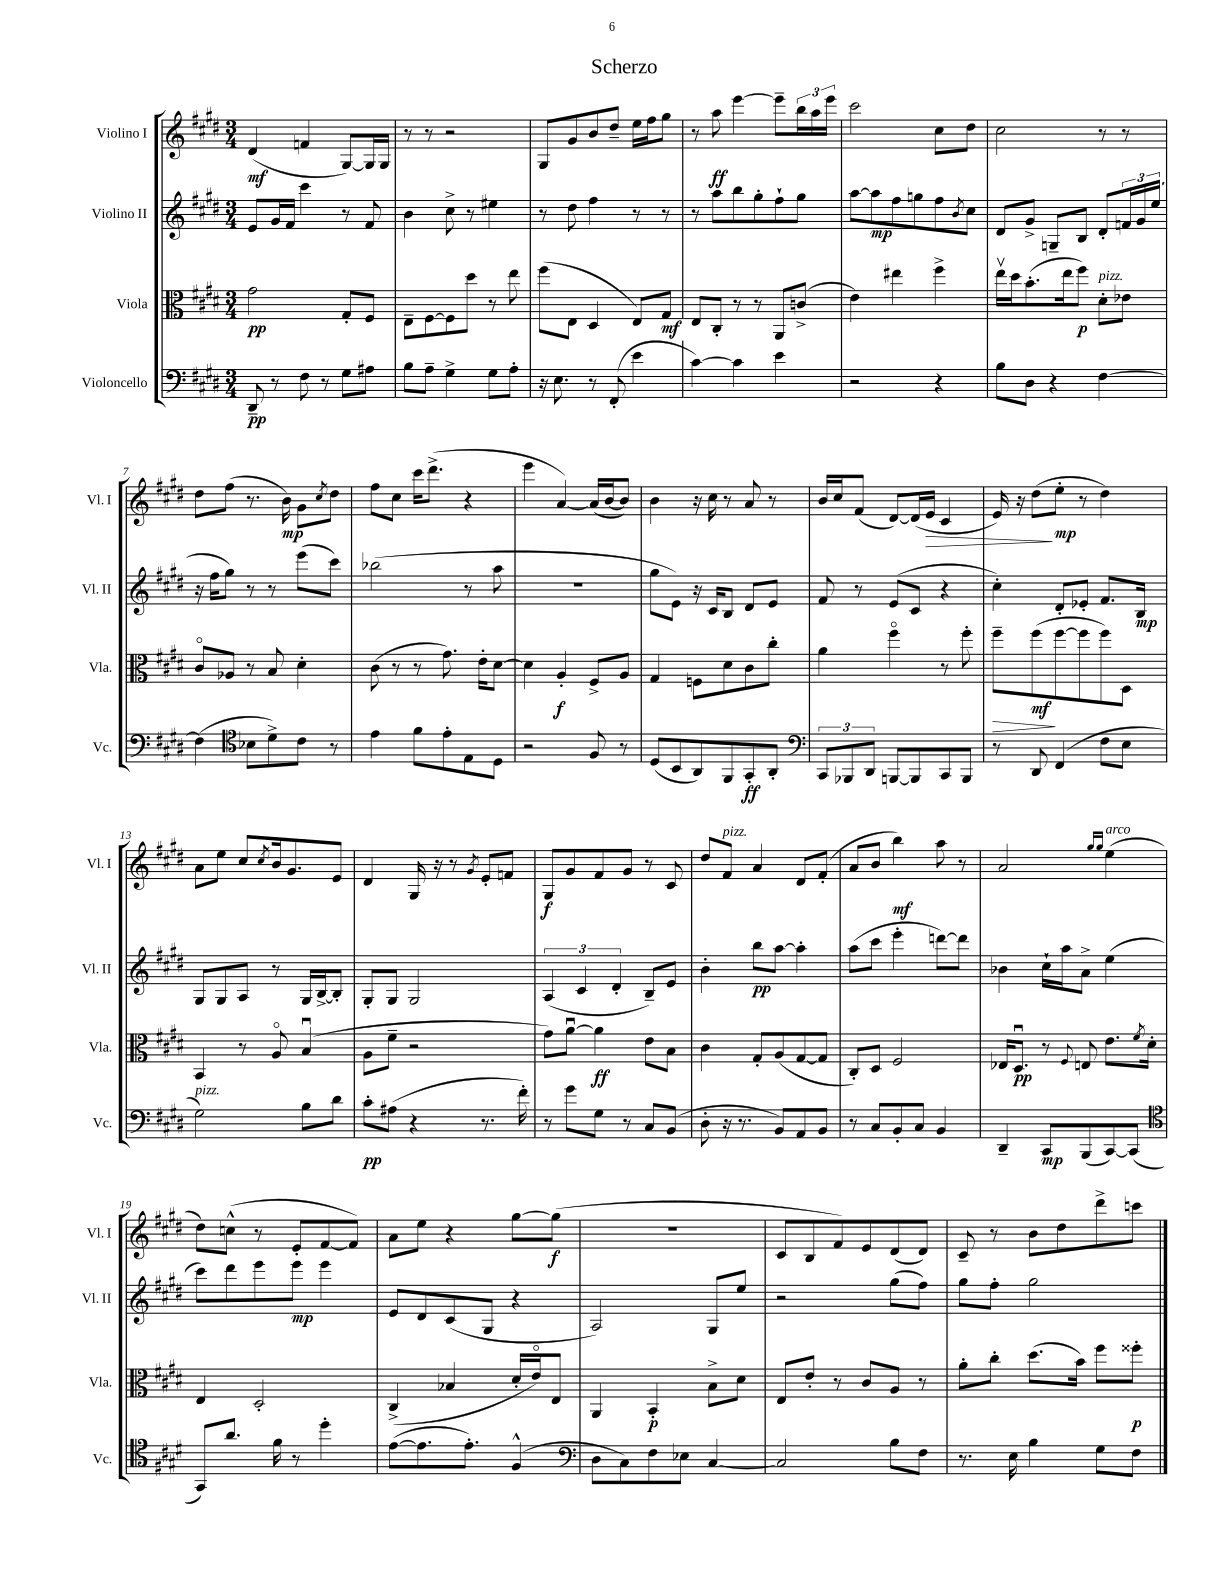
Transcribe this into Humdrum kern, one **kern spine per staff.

**kern	**dynam	**kern	**dynam	**kern	**dynam	**kern	**dynam
*part4	*part4	*part3	*part3	*part2	*part2	*part1	*part1
*staff4	*staff4	*staff3	*staff3	*staff2	*staff2	*staff1	*staff1
*I"Violoncello	*	*I"Viola	*	*I"Violino II	*	*I"Violino I	*
*I'Vc.	*	*I'Vla.	*	*I'Vl. II	*	*I'Vl. I	*
*clefF4	*	*clefC3	*	*clefG2	*	*clefG2	*
*k[f#c#g#d#]	*	*k[f#c#g#d#]	*	*k[f#c#g#d#]	*	*k[f#c#g#d#]	*
*M3/4	*	*M3/4	*	*M3/4	*	*M3/4	*
=1	=1	=1	=1	=1	=1	=1	=1
8DD#~/	pp	2g#\	pp	8e/L	.	(4d#/	mf
8r	.	.	.	16g#/L	.	.	.
.	.	.	.	16f#/JJ	.	.	.
8F#\	.	.	.	4ccc#\	.	4fn/	.
8r	.	.	.	.	.	.	.
8G#\L	.	8G#'/L	.	8r	.	[8G#/L)	.
8A#X\J	.	8F#/J	.	8f#/	.	16G#/L]	.
.	.	.	.	.	.	16G#/JJ	.
=2	=2	=2	=2	=2	=2	=2	=2
8B\L	.	8E~\L	.	4b\	.	8r	.
8A~\J	.	[8F#\	.	.	.	8r	.
4G#^\	.	8F#\]	.	8cc#^\	.	2r	.
.	.	8dd#\J	.	8r	.	.	.
8G#\L	.	8r	.	4ee#X\	.	.	.
8A'\J	.	8ee\	.	.	.	.	.
=3	=3	=3	=3	=3	=3	=3	=3
16r	.	(8ff#\L	.	8r	.	8G#/L	.
8.E\	.	.	.	.	.	.	.
.	.	8E\J	.	8dd#\	.	8g#/	.
8r	.	4D#/	.	4ff#\	.	8b/	.
(8FF#'/	.	.	.	.	.	8dd#~/J	.
4e\	.	8E/L)	.	8r	.	16ee\LL	.
.	.	.	.	.	.	16ff#\J	.
.	.	8G#/J	mf	8r	.	8gg#\J	.
=4	=4	=4	=4	=4	=4	=4	=4
[4c#\)	.	8E/L	.	8r	.	8r	.
.	.	8C#'/J	.	8aa\L	.	8aa\	ff
4c#\]	.	8r	.	8bb\	.	[4eee\	.
.	.	8r	.	8gg#'\	.	.	.
4e\	.	8AA/L	.	8ff#`\	.	8eee~\L]	.
.	.	(8cn^/J	.	8gg#\J	.	24bb\L	.
.	.	.	.	.	.	24aa\	.
.	.	.	.	.	.	24eee\JJ	.
=5	=5	=5	=5	=5	=5	=5	=5
2r	.	4e\)	.	[8aa\L	.	2ccc#\	.
.	.	.	.	8aa\]	mp	.	.
.	.	4ee#X\	.	8ff#\	.	.	.
.	.	.	.	8ggn\	.	.	.
4r	.	4ff#^\	.	8ff#\	.	8cc#\L	.
.	.	.	.	8qb/	.	.	.
.	.	.	.	8cc#\J	.	8dd#\J	.
=6	=6	=6	=6	=6	=6	=6	=6
8B\L	.	16eev\LL	.	8d#/L	.	2cc#\	.
.	.	16dd#\J	.	.	.	.	.
8D#\J	.	(8.b'\	.	8g#^/J	.	.	.
4r	.	.	.	8Gn~/L	.	.	.
.	.	16ee\k	.	.	.	.	.
.	.	8ff#\J)	p	8B/J	.	.	.
!	!	!LO:TX:a:i:t=pizz.	!	!	!	!	!
[4F#\	.	8d#'\L	.	8d#'/L	.	8r	.
.	.	8e-X\J	.	24fn/L	.	8r	.
.	.	.	.	24g#/	.	.	.
.	.	.	.	(24ee/JJ	.	.	.
!!LO:LB:g=z
=7	=7	=7	=7	=7	=7	=7	=7
(4F#\]	.	8c#/L	.	16r	.	8dd#\L	.
.	.	.	.	16ff#\KL	.	.	.
.	.	8A-X/J	.	8gg#\J)	.	(8ff#\J	.
*clefC4	*	*	*	*	*	*	*
8B-X\L	.	8r	.	8r	.	8.r	.
8d#^\)	.	8B/	.	8r	.	.	.
.	.	.	.	.	.	16b\)	mp
8c#\J	.	4d#'\	.	(8eee\L	.	8g#\L	.
.	.	.	.	.	.	8qcc#/	.
8r	.	.	.	8ccc#\J)	.	8dd#\J	.
=8	=8	=8	=8	=8	=8	=8	=8
4e\	.	(8c#\	.	(2bb-X\	.	8ff#\L	.
.	.	8r	.	.	.	8cc#\J	.
8f#\L	.	8r	.	.	.	16ccc#\KL	.
.	.	.	.	.	.	(8.ddd#^\J	.
8e'\	.	8.g#\)	.	.	.	.	.
8E\	.	.	.	8r	.	4r	.
.	.	16e'\KL	.	.	.	.	.
8D#\J	.	[8d#\J	.	8aa\	.	.	.
=9	=9	=9	=9	=9	=9	=9	=9
2r	.	4d#\]	.	2.r	.	4eee\	.
.	.	4A'/	f	.	.	[4a/)	.
8F#/	.	8F#^/L	.	.	.	(16a/LL]	.
.	.	.	.	.	.	[16b/J	.
8r	.	8A/J	.	.	.	8b/J])	.
=10	=10	=10	=10	=10	=10	=10	=10
(8D#/L	.	4G#/	.	8gg#\L	.	4b\	.
8BB/	.	.	.	8e\J)	.	.	.
8AA/)	.	8Fn\L	.	16r	.	16r	.
.	.	.	.	16c#/KL	.	16cc#\	.
8FF#/	.	8d#\	.	8B/J	.	8r	.
8GG#'/	ff	8c#\	.	8d#/L	.	8a/	.
8AA'/J	.	8cc#'\J	.	8e/J	.	8r	.
=11	=11	=11	=11	=11	=11	=11	=11
*clefF4	*	*	*	*	*	*	*
12CC#/L	.	4a\	.	8f#/	.	16b/LL	.
.	.	.	.	.	.	16cc#/J	.
12BBB-X/	.	.	.	.	.	.	.
.	.	.	.	8r	.	(8f#/J	.
12DD#/J	.	.	.	.	.	.	.
[8BBBn/L	.	4ff#\	.	(8e/L	.	[8d#/L)	.
8BBB/]	.	.	.	8c#/J	.	(16d#/L]	.
!	!	!	!	!	!	!	!LO:HP:b
.	.	.	.	.	.	16e/JJ	>
8CC#/	.	8r	.	4r	.	4c#/	.
8BBB/J	.	8ff#'\	.	.	.	.	.
=12	=12	=12	=12	=12	=12	=12	=12
!	!	!	!LO:HP:b	!	!	!	!
8r	.	8ff#~\L	>	4cc#'\)	.	16e/)	.
.	.	.	.	.	.	16r	.
8DD#/	.	(8ff#\	mf	.	.	(8dd#\L	.
(4FF#/	.	[8ff#\	]	8d#'/L	.	8ee'\J	] mp
.	.	8ff#\]	.	8e-X'/J	.	8r	.
8F#\L	.	8ff#\)	.	8.f#/L	.	4dd#\)	.
8E\J	.	8D#\J	.	.	.	.	.
.	.	.	.	16B/Jk	mp	.	.
!!LO:LB:g=z
=13	=13	=13	=13	=13	=13	=13	=13
!LO:TX:a:i:t=pizz.	!	!	!	!	!	!	!
2G#\)	.	4BB/	.	8G#/L	.	8a\L	.
.	.	.	.	8G#/	.	8ee\J	.
.	.	8r	.	8A/J	.	8cc#/L	.
.	.	.	.	.	.	8qcc#/	.
.	.	8A/	.	8r	.	16b/k	.
.	.	.	.	.	.	8.g#/	.
8B\L	.	(4Bu/	.	16G#/LL	.	.	.
.	.	.	.	[16B^/J	.	.	.
8d#\J	.	.	.	8B'/J]	.	8e/J	.
=14	=14	=14	=14	=14	=14	=14	=14
8c#'\L	pp	8A\L	.	8G#'/L	.	4d#/	.
(8A#X\J	.	8f#~\J	.	8G#/J	.	.	.
4r	.	2r	.	2G#/	.	16G#/	.
.	.	.	.	.	.	16r	.
.	.	.	.	.	.	8r	.
.	.	.	.	.	.	8qg#/	.
8.r	.	.	.	.	.	8e'/L	.
.	.	.	.	.	.	8fn/J	.
16f#'\)	.	.	.	.	.	.	.
=15	=15	=15	=15	=15	=15	=15	=15
8r	.	8g#\L)	.	(6A/	.	8G#/L	f
8g#\L	.	[8au\J	.	.	.	8g#/	.
.	.	.	.	6c#/	.	.	.
8G#\J	.	4a\]	ff	.	.	8f#/	.
.	.	.	.	6d#'/	.	.	.
8r	.	.	.	.	.	8g#/J	.
8C#/L	.	8e\L	.	8B~/L)	.	8r	.
(8BB/J	.	8B\J	.	8e/J	.	8c#/	.
=16	=16	=16	=16	=16	=16	=16	=16
8D#'\	.	4c#\	.	4b'\	.	8dd#/L	.
!	!	!	!	!	!	!LO:TX:a:i:t=pizz.	!
16r	.	.	.	.	.	8f#/J	.
8.r	.	.	.	.	.	.	.
.	.	8G#'/L	.	8bb\L	pp	4a/	.
8BB/L)	.	(8A/	.	[8aa\J	.	.	.
8AA/	.	[8G#/	.	4aa'\]	.	8d#/L	.
8BB/J	.	8G#/J]	.	.	.	(8f#'/J	.
=17	=17	=17	=17	=17	=17	=17	=17
8r	.	8C#'/L)	.	(8aa\L	.	8a/L	.
8C#/L	.	8D#/J	.	8ccc#\J	.	8b/J	.
8BB'/	.	2F#/	.	4eee'\	.	4bb\)	mf
8C#/J	.	.	.	.	.	.	.
4BB/	.	.	.	[8dddn\L)	.	8aa\	.
.	.	.	.	8ddd\J]	.	8r	.
=18	=18	=18	=18	=18	=18	=18	=18
4DD#~/	.	16E-X/KL	.	4b-X\	.	2a/	.
.	.	8.D#u/J	pp	.	.	.	.
8CC#/L	mp	8r	.	16cc#`\LL	.	.	.
.	.	.	.	16aa\J	.	.	.
.	.	8qqF#/	.	.	.	.	.
(8BBB/	.	8En/	.	8a^\J	.	.	.
.	.	.	.	.	.	16qqgg#/LL	.
.	.	.	.	.	.	16qqgg#/JJ	.
!	!	!	!	!	!	!LO:TX:a:i:t=arco	!
[8CC#/)	.	8.e\L	.	(4ee\	.	(4ee\	.
(8CC#/J]	.	.	.	.	.	.	.
.	.	8qf#/	.	.	.	.	.
.	.	16d#'\Jk	.	.	.	.	.
!!LO:LB:g=z
=19	=19	=19	=19	=19	=19	=19	=19
*clefC4	*	*	*	*	*	*	*
8GG#/L)	.	4E/	.	8ccc#\L)	.	8dd#\L)	.
8.a/J	.	.	.	8ddd#\	.	(8ccn^^\J	.
.	.	2D#'/	.	8eee\	.	8r	.
16f#\	.	.	.	.	.	.	.
8r	.	.	.	8eee\J	mp	8e'/L	.
4dd#'\	.	.	.	4eee\	.	[8f#/	.
.	.	.	.	.	.	8f#/J])	.
=20	=20	=20	=20	=20	=20	=20	=20
([8e\L	.	(4C#^/	.	8e/L	.	8a\L	.
8.e\]	.	.	.	8d#/	.	8ee\J	.
.	.	4B-X/	.	(8c#/	.	4r	.
8.e'\J)	.	.	.	.	.	.	.
.	.	.	.	8G#/J	.	.	.
(4F#^^/	.	16d#'/LL	.	4r	.	[8gg#\L	.
.	.	16e/J)	.	.	.	.	.
.	.	8E/J	.	.	.	(8gg#\J]	f
=21	=21	=21	=21	=21	=21	=21	=21
*clefF4	*	*	*	*	*	*	*
8D#\L	.	4AA/	.	2A/)	.	2.r	.
8C#\)	.	.	.	.	.	.	.
8F#\	.	4BB'/	p	.	.	.	.
8E-X\J	.	.	.	.	.	.	.
[4C#/	.	8B^\L	.	8G#/L	.	.	.
.	.	8d#\J	.	8ee/J	.	.	.
=22	=22	=22	=22	=22	=22	=22	=22
2C#/]	.	8E/L	.	2r	.	8c#/L	.
.	.	8e'/J	.	.	.	8B/	.
.	.	8r	.	.	.	8f#/)	.
.	.	8c#/L	.	.	.	8e/	.
8B\L	.	8A/J	.	(8gg#\L	.	(8d#/	.
8F#\J	.	8r	.	8ff#\J)	.	8d#/J)	.
=23	=23	=23	=23	=23	=23	=23	=23
8.r	.	8a'\L	.	8gg#\L	.	8c#~/	.
.	.	8cc#'\J	.	8ff#'\J	.	8r	.
16E\	.	.	.	.	.	.	.
4B\	.	(8.dd#\L	.	2gg#\	.	8b\L	.
.	.	.	.	.	.	8dd#\	.
.	.	16b\Jk)	.	.	.	.	.
8G#\L	.	8ff#\L	.	.	.	8ddd#^\	.
8F#\J	.	8ff##X'\J	p	.	.	8cccn\J	.
==	==	==	==	==	==	==	==
*-	*-	*-	*-	*-	*-	*-	*-
